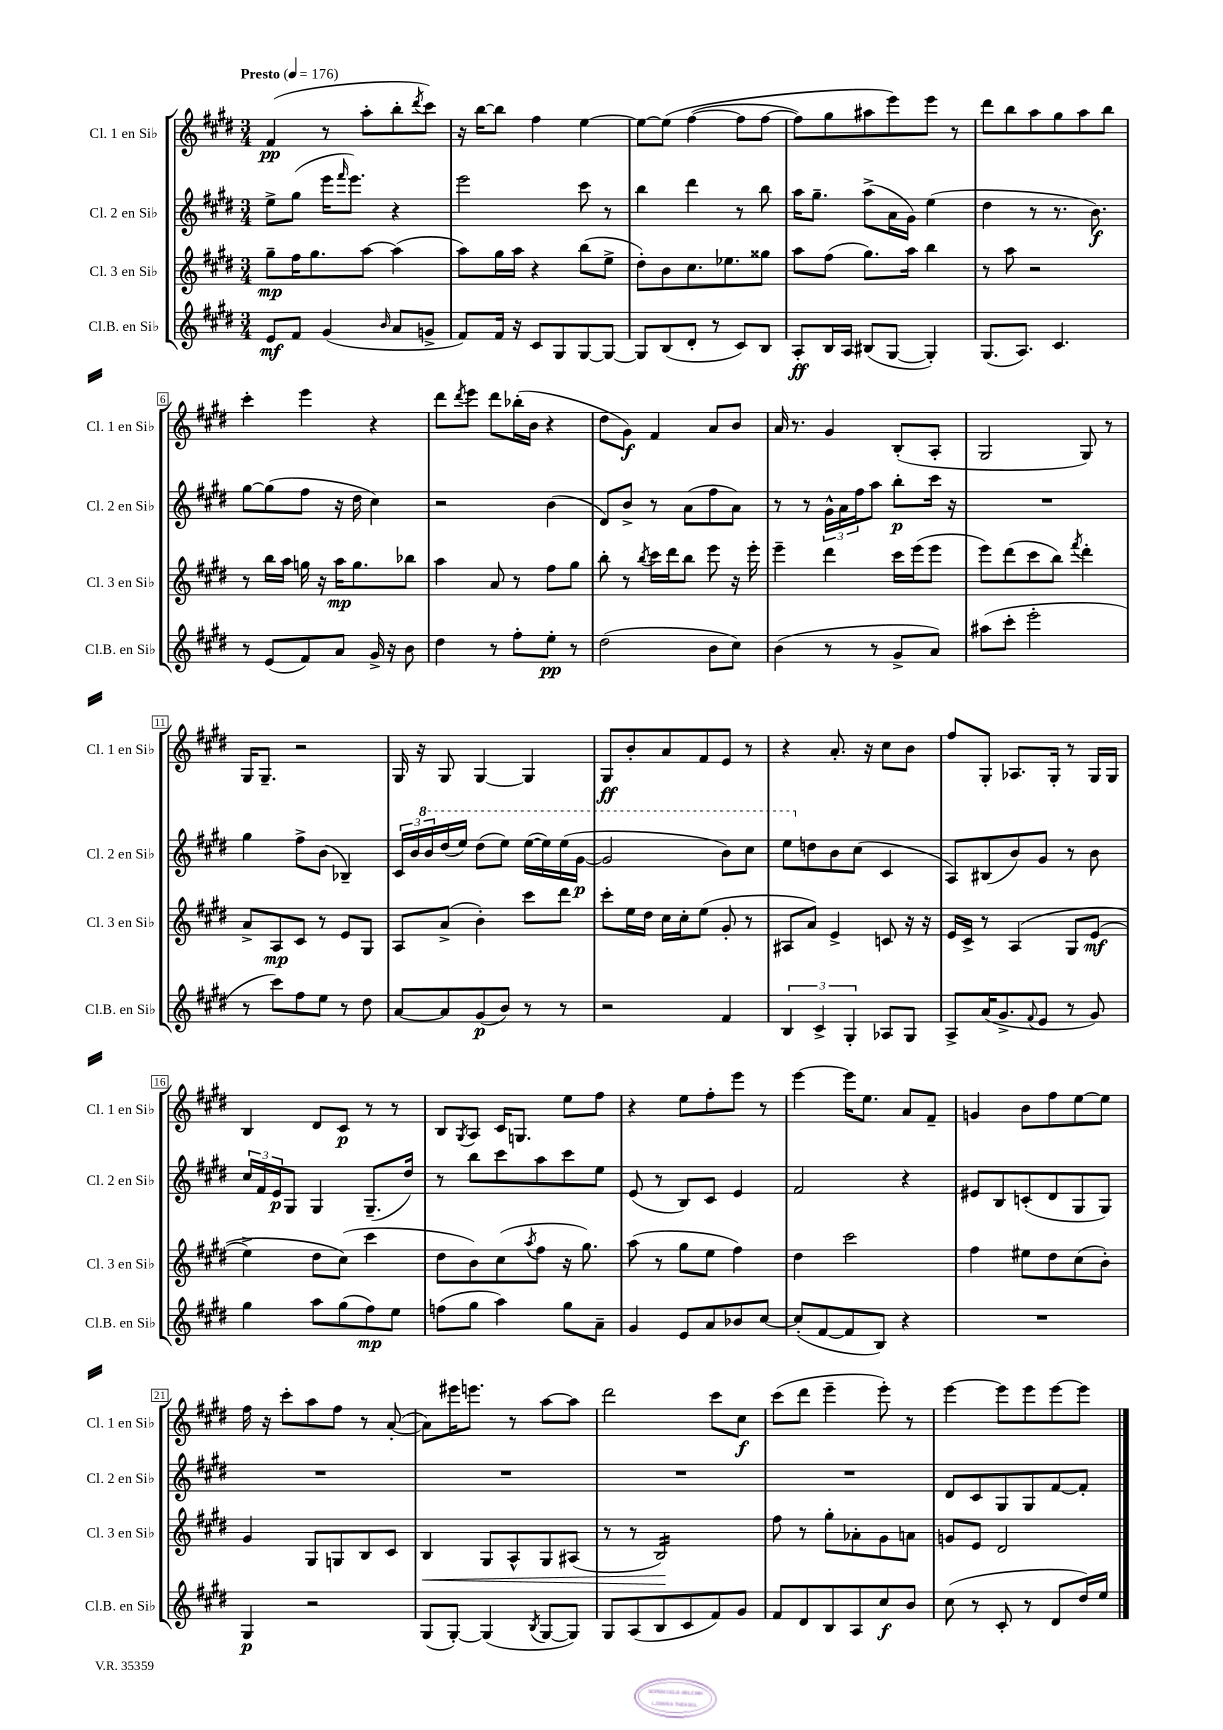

**kern	**kern	**kern	**kern
*staff4	*staff3	*staff2	*staff1
*clefG2	*clefG2	*clefG2	*clefG2
*k[f#c#g#d#]	*k[f#c#g#d#]	*k[f#c#g#d#]	*k[f#c#g#d#]
*M3/4	*M3/4	*M3/4	*M3/4
*MM176	*MM176	*MM176	*MM176
8e	8gg#~	8ee^	(4f#
8f#	16ff#	(8gg#	.
.	8.gg#	.	.
(4g#	.	16eee	8r
.	.	16qqfff#	.
.	.	8.eee)	.
.	[8aa	.	8aa'
16qqb	.	.	.
8a	(4aa]	4r	8bb'
.	.	.	8qddd#
8g^	.	.	8ccc#)
=	=	=	=
8f#)	8aa)	2eee	16r
.	.	.	[16bb
16f#	16gg#	.	8bb]
16r	16aa	.	.
8c#	4r	.	4ff#
8G#	.	.	.
[8G#	(8bb	8ccc#	[4ee
8G#_	8ee^	8r	.
=	=	=	=
8G#]	8dd#')	4bb	8ee_
(8B	8b	.	&(8ee]
8d#'	8.cc#	4ddd#	([4ff#
8r	.	.	.
.	8.ee-	.	.
8c#)	.	8r	8ff#]
8B	8gg##	8bb	[8ff#
=	=	=	=
8A'	8aa	16aa	8ff#])
.	.	8.gg#~	.
16B	(8ff#	.	8gg#
16A	.	.	.
(8B#	8.gg#)	(8aa^	8aa#
[8G#	.	16a	8eee&)
.	16aa	16g#)	.
4G#'])	4bb	(4ee	8eee
.	.	.	8r
=	=	=	=
(8.G#	8r	4dd#	8ddd#
.	8aa	.	8bb
8.A)	.	.	.
.	2r	8r	8aa
4.c#	.	8.r	8gg#
.	.	.	8aa
.	.	8.b)	.
.	.	.	8bb
=	=	=	=
8r	8r	[8gg#	4ccc#'
(8e	16bb	(8gg#]	.
.	16aa	.	.
8f#)	16gg	8ff#	4eee
.	16r	.	.
8a	16aa	16r	.
.	8.gg	16dd#	.
16g#^	.	4cc#)	4r
16r	.	.	.
8b	8bb-	.	.
=	=	=	=
4dd#	4aa	2r	8ddd#
.	.	.	8qddd#
.	.	.	8eee
8r	8a	.	8ddd#
8ff#'	8r	.	(16bb-'
.	.	.	16b
8ee'	8ff#	(4b	4r
8r	8gg#	.	.
=	=	=	=
(2dd#	8bb'	8d#)	8dd#
.	8r	8b^	8g#)
.	8qbb	.	.
.	16ccc#	8r	4f#
.	16ddd#	.	.
.	8bb	(8a	.
8b	8eee	8ff#	8a
8cc#)	16r	8a)	8b
.	16eee'	.	.
=	=	=	=
(4b	4eee~	8r	16a
.	.	.	8.r
.	.	8r	.
8r	4ddd#	24g#^^	4g#
.	.	24a	.
.	.	24ff#	.
8r	.	8aa	.
8g#^	16ccc#	8bb'	(8B'
.	(16eee	.	.
8a)	8eee	16ccc#	8A'
.	.	16r	.
=	=	=	=
(8aa#	8eee)	2.r	2G#
8ccc#'	(8ddd#	.	.
2eee'	8ccc#	.	.
.	8bb)	.	.
.	8qfff#	.	.
.	4ddd#'	.	8G#)
.	.	.	8r
=	=	=	=
8r	8a^	4gg#	16G#
.	.	.	8.G#~
8ccc#)	8A	.	.
8ff#	8c#	8ff#^	2r
8ee	8r	(8b	.
8r	8e	4B-~)	.
8dd#	8G#	.	.
=	=	=	=
[8a	8A	24c#	16G#
.	.	24b	.
.	.	.	16r
.	.	24bb	.
8a]	(8a^	(16ddd#	8G#
.	.	16eee)	.
(8g#	4b')	(8ddd#	[4G#
8b)	.	8eee)	.
8r	8ccc#	([16eee	4G#]
.	.	16eee])	.
8r	8ddd#	(16eee	.
.	.	[16gg#	.
=	=	=	=
2r	8ccc#'	2gg#]	8G#
.	16ee	.	8b'
.	16dd#	.	.
.	16cc#	.	8a
.	16cc#'	.	.
.	(8ee	.	8f#
4f#	8g#'	8bb)	8e
.	8r	8ccc#	8r
=	=	=	=
6B	8A#	8eee	4r
.	8a)	8dd	.
6c#^	.	.	.
.	4e^	8b	8.a'
6G#'	.	.	.
.	.	(8cc#	.
.	.	.	16r
8A-	8c	4c#	8cc#
8G#	16r	.	8b
.	16r	.	.
=	=	=	=
8A^	16e	8A)	8ff#
.	16c#^	.	.
(16a	8r	(8B#	8G#'
8.g#^	.	.	.
.	&(4A	8b)	8.A-
8qqf#	.	.	.
8e	.	8g#	.
.	.	.	16G#'
8r	8G#	8r	8r
8g#)	(8e	8b	16G#
.	.	.	16G#
=	=	=	=
4gg#	4ee^)	24cc#	4B
.	.	24f#	.
.	.	24e	.
.	.	8G#	.
8aa	8dd#	4G#	8d#
(8gg#	(8cc#&)	.	8c#
8ff#)	4ccc#	(8.G#~	8r
8ee	.	.	8r
.	.	16dd#)	.
=	=	=	=
(8ff	8dd#	8r	8B
.	.	.	8qG#
8gg#	8b)	8bb	8A
4aa)	(8cc#	8ccc#	16c#
.	.	.	8.G
.	8qaa	.	.
.	8ff#	8aa	.
8gg#	16r	8ccc#	8ee
.	8.gg#)	.	.
8a~	.	8ee	8ff#
=	=	=	=
4g#	(8aa	(8e	4r
.	8r	8r	.
8e	8gg#	8B)	8ee
8a	8ee	8c#	8ff#'
8b-	4ff#)	4e	8eee
[8cc#	.	.	8r
=	=	=	=
(8cc#']	4dd#	2f#	[4eee
[8f#	.	.	.
8f#]	2ccc#	.	16eee]
.	.	.	8.ee
8B)	.	.	.
4r	.	4r	8a
.	.	.	8f#~
=	=	=	=
2.r	4ff#	8e#	4g
.	.	8B	.
.	8ee#	(8c'	8b
.	8dd#	8d#	8ff#
.	(8cc#	8G#	[8ee
.	8b')	8G#)	8ee]
=	=	=	=
4G#	4g#	2.r	16ff#
.	.	.	16r
.	.	.	8ccc#'
2r	8G#	.	8aa
.	8G	.	8ff#
.	8B	.	8r
.	8c#	.	([8a'
=	=	=	=
(8G#	4B	2.r	8a])
[8G#')	.	.	16eee#
.	.	.	8.eee
(4G#]	8G#	.	.
.	8A^^	.	8r
8qB	.	.	.
[8G#	8G#	.	[8aa
8G#])	(8A#	.	8aa]
=	=	=	=
8G#	8r	2.r	2ddd#
(8A	8r	.	.
8B	2B)	.	.
8c#	.	.	.
8f#)	.	.	8ccc#
8g#	.	.	8cc#
=	=	=	=
8f#	8ff#	2.r	(8ccc#
8d#	8r	.	8ddd#
8B	8gg#'	.	4eee~
8A	8a-'	.	.
8cc#	8g#	.	8eee')
8b	8a	.	8r
=	=	=	=
(8cc#	8g	8d#	[4eee
8r	8e	8c#	.
8c#'	2d#	8G#	8eee]
8r	.	8G#	8eee
8d#	.	[8f#	[8eee
16dd#)	.	8f#']	8eee]
16ee	.	.	.
==	==	==	==
*-	*-	*-	*-
